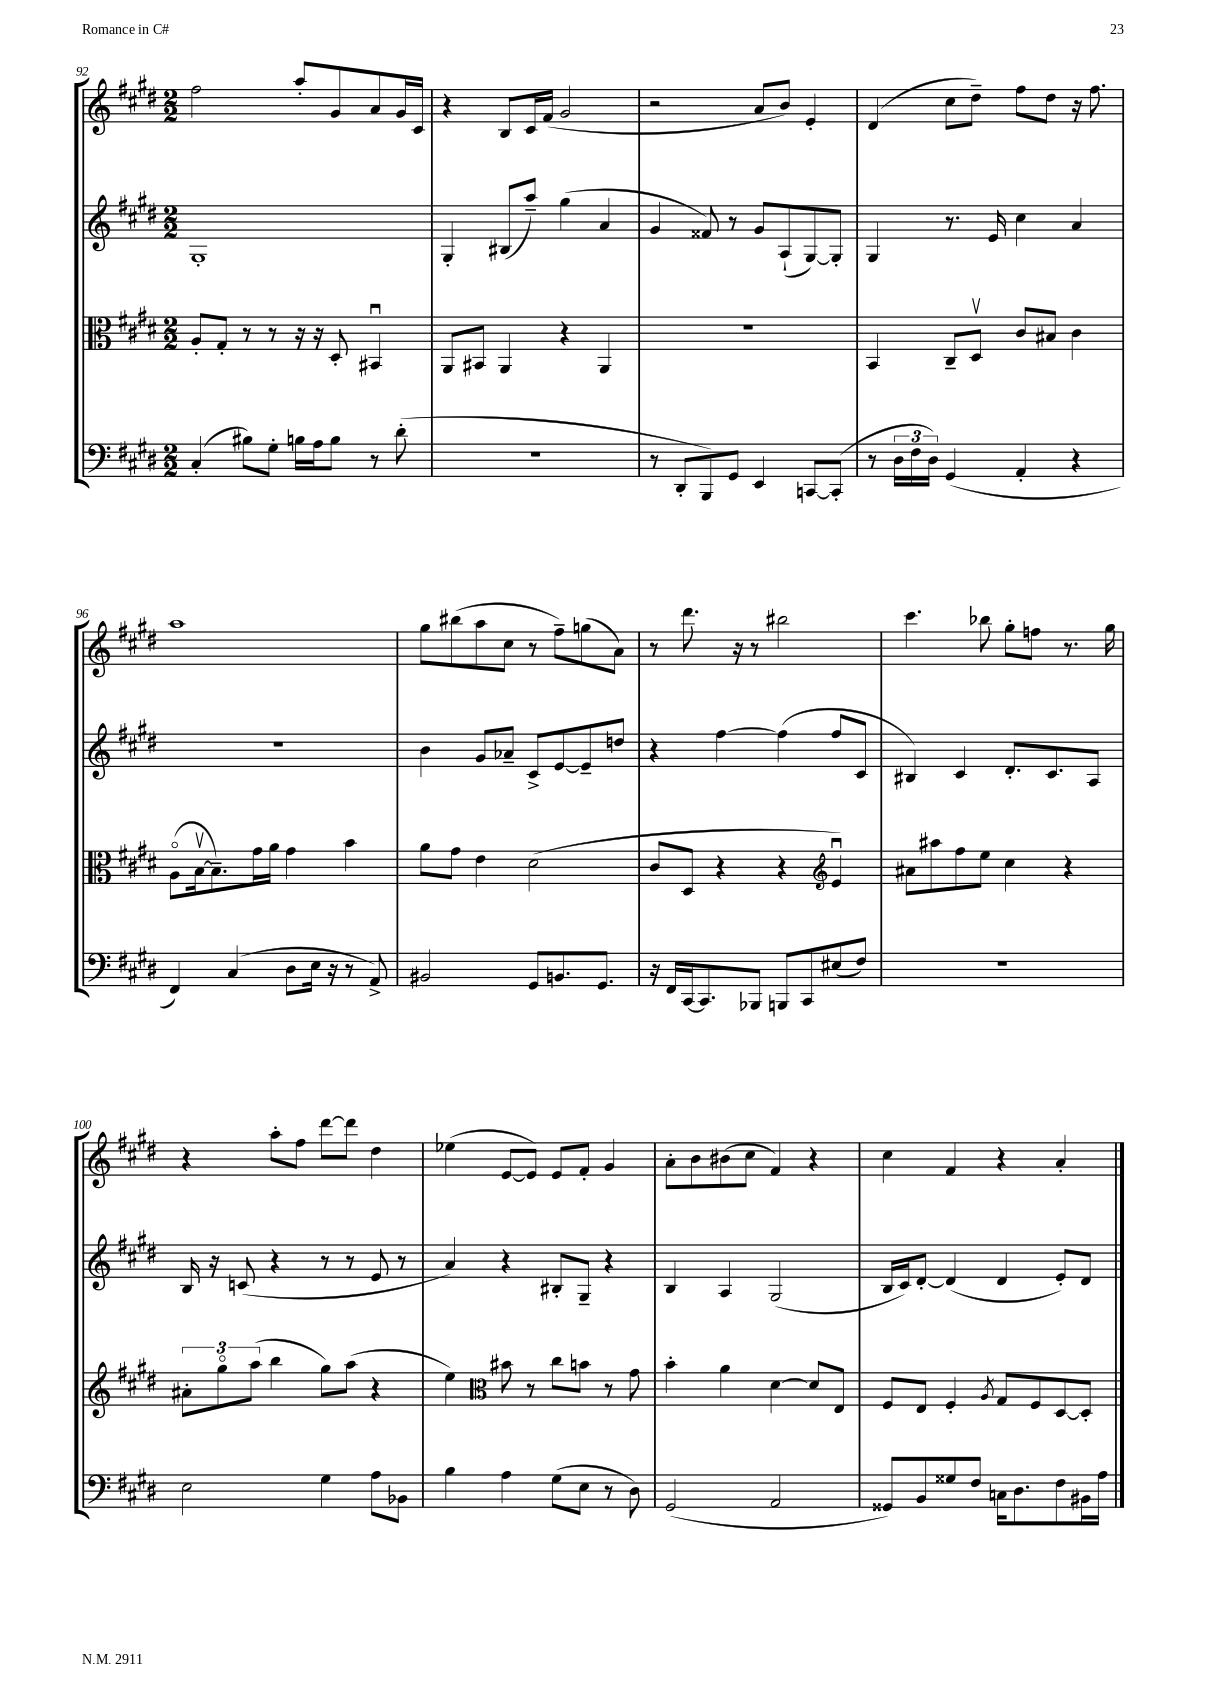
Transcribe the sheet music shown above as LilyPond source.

<<
\new StaffGroup <<
\new Staff = "s0" {
    \clef treble \key e \major \numericTimeSignature \time 2/2
    fis''2 a''8-. gis'8 a'8 gis'16 cis'16 |
    r4 b8 cis'16 fis'16( gis'2 |
    r2 a'8 b'8) e'4-. |
    dis'4( cis''8 dis''8--) fis''8 dis''8 r16 fis''8. |
    a''1 |
    gis''8 bis''8( a''8 cis''8 r8 fis''8--) g''8( a'8) |
    r8 dis'''8. r16 r8 bis''2 |
    cis'''4. bes''8 gis''8-. f''8 r8. gis''16 |
    r4 a''8-. fis''8 dis'''8~ dis'''8 dis''4 |
    ees''4( e'8~ e'8) e'8 fis'8-. gis'4 |
    a'8-. b'8 bis'8( cis''8 fis'4) r4 |
    cis''4 fis'4 r4 a'4-. \bar "|." |
}
\new Staff = "s1" {
    \clef treble \key e \major \numericTimeSignature \time 2/2
    gis1-. |
    gis4-. bis8( a''8--) gis''4( a'4 |
    gis'4 fisis'8) r8 gis'8 a8-!( gis8~) gis8-. |
    gis4 r8. e'16 cis''4 a'4 |
    r1 |
    b'4 gis'8 aes'8-- cis'8-> e'8~ e'8-- d''8 |
    r4 fis''4~ fis''4( fis''8 cis'8 |
    bis4) cis'4 dis'8.-. cis'8. a8 |
    b16 r16 c'8( r4 r8 r8 e'8 r8 |
    a'4) r4 bis8-. gis8-- r4 |
    b4 a4 gis2( |
    b16 cis'16) dis'8~-. dis'4( dis'4 e'8-.) dis'8 \bar "|." |
}
\new Staff = "s2" {
    \clef alto \key e \major \numericTimeSignature \time 2/2
    a8-. gis8-. r8 r8 r16 r16 dis8-. bis,4\downbow |
    a,8 bis,8 a,4 r4 a,4 |
    R1 |
    b,4 cis8-- dis8\upbow cis'8 bis8 cis'4 |
    a8\flageolet( b16~\upbow b8.--) gis'16 a'16 gis'4 b'4 |
    a'8 gis'8 e'4 dis'2( |
    cis'8 dis8 r4 r4 \clef treble e'4\downbow) |
    ais'8 ais''8 fis''8 e''8 cis''4 r4 |
    \tuplet 3/2 { ais'8-. gis''8\flageolet a''8( } b''4 gis''8) a''8( r4 |
    e''4) \clef alto bis'8 r8 cis''8 b'8 r8 gis'8 |
    b'4-. a'4 dis'4~ dis'8 e8 |
    fis8 e8 fis4-. \acciaccatura { a8 } gis8 fis8 dis8~ dis8-. \bar "|." |
}
\new Staff = "s3" {
    \clef bass \key e \major \numericTimeSignature \time 2/2
    cis4-.( bis8) gis8-. b16 a16 b8 r8 dis'8-.( |
    r1 |
    r8 dis,8-. b,,8) gis,8 e,4 c,8~ c,8-.( |
    r8 \tuplet 3/2 { dis16 fis16 dis16) } gis,4( a,4-. r4 |
    fis,4) cis4( dis8 e16 r16 r8 a,8->) |
    bis,2 gis,8 b,8. gis,8. |
    r16 fis,16 cis,16~ cis,8. bes,,8 b,,8 cis,8 eis8( fis8) |
    r1 |
    e2 gis4 a8 bes,8 |
    b4 a4 gis8( e8 r8 dis8) |
    gis,2( a,2 |
    gisis,8) b,8 gisis8 fis8 c16 dis8. fis8 bis,16 a16 \bar "|." |
}
>>
>>
\layout { \context { \Score currentBarNumber = #92 } }
